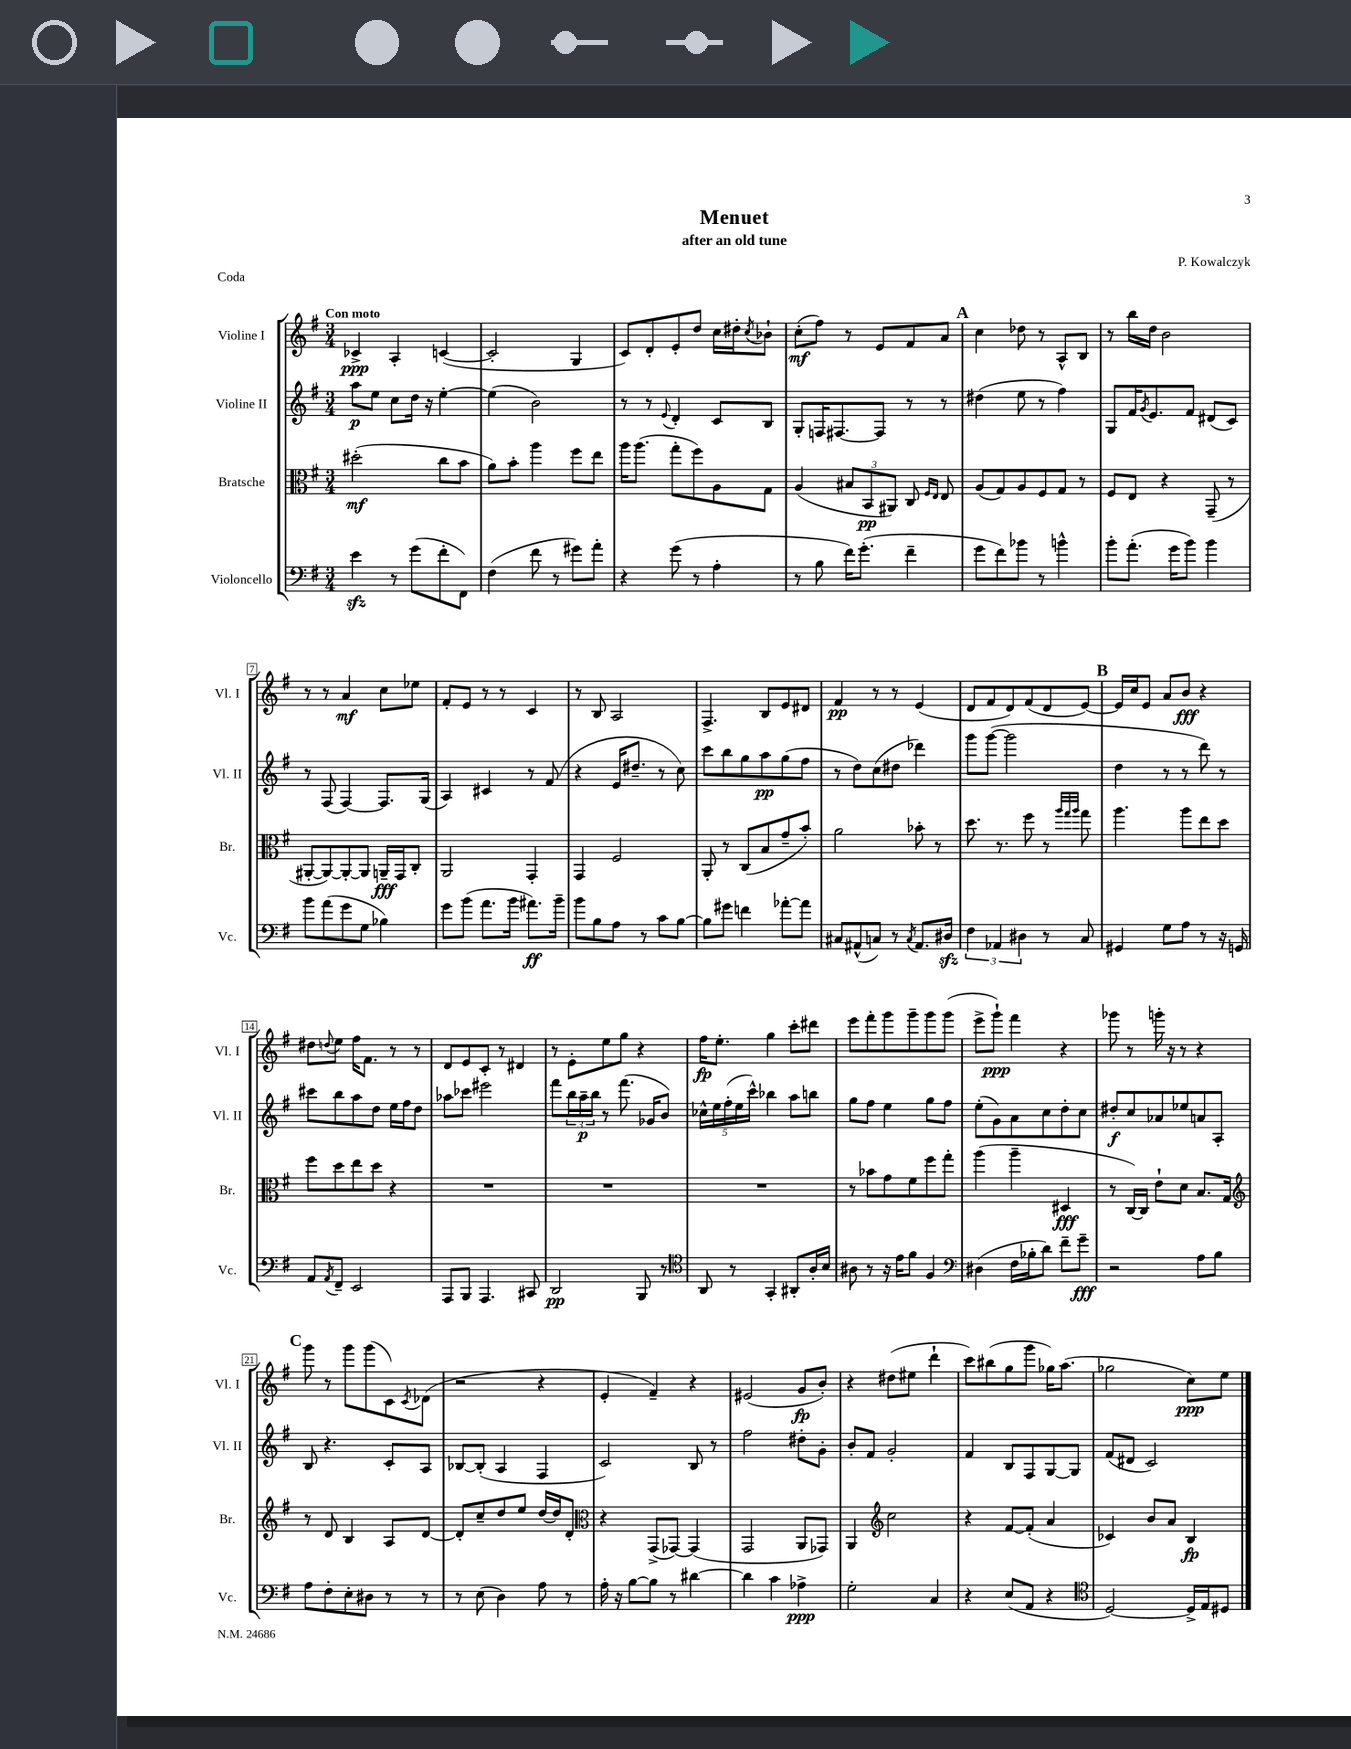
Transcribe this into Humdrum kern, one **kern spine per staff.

**kern	**kern	**kern	**kern
*staff4	*staff3	*staff2	*staff1
*clefF4	*clefC3	*clefG2	*clefG2
*k[f#]	*k[f#]	*k[f#]	*k[f#]
*M3/4	*M3/4	*M3/4	*M3/4
4e\	(2dd#'\	8aa\L	4c-^/
.	.	8ee\J	.
8r	.	8cc\L	4A'/
(8g\L	.	16dd\Jk	.
.	.	16r	.
8f#'\	8cc\L	[4ee'\	([4c/
8FF#\J)	8b\J	.	.
=	=	=	=
(4F#\	8a\L)	(4ee\]	2c'/]
.	8b'\J	.	.
8f#\	4aa\	2b\)	.
8r	.	.	.
8g#\L)	8ff#\L	.	4G/
8a'\J	8ee\J	.	.
=	=	=	=
4r	16aa\LK	8r	8c/L)
.	(8.aa\J	.	.
.	.	8r	8d'/
.	.	8qqe/	.
(8g\	8gg'\L	4d'/	8e'/
8r	8ff#\)	.	8dd/J
4A'\	8A\	8c/L	16cc\LL
.	.	.	16dd#'\J
.	.	.	8qcc/
.	8G\J	8B/J	8b-`\J
=	=	=	=
8r	(4A/	8G'/L	(8cc'\L
8B\	.	16F/K	8ff#\J)
.	.	[8.F#/	.
16f#\LK)	12B#/L	.	8r
(8.g'\J	.	.	.
.	12BB/	.	.
.	.	8F#/]J	8e/L
.	12AA#/J)	.	.
4f#~\	8C/	8r	8f#/
.	16qqF#/LL	.	.
.	16qqE/JJ	.	.
.	8E/	8r	8a/J
=	=	=	=
8g\L	(8A/L	(4dd#\	4cc\
8f#\)	8G/)	.	.
8b-\J	8A/	8ee\	8dd-\
8r	8F#/	8r	8r
4b^^\	8G/J	4ff#\)	8A^^/L
.	8r	.	8B/J
=	=	=	=
8b'\L	8F#/L	8G/L	8r
(8.a'\J	8E/J	16f#/K	16bb\LL
.	.	8qg/	.
.	.	8.e/	16dd\JJ
.	4r	.	2b\
16g\LK	.	.	.
8b\J)	.	8f#/J	.
4b\	(8GG~/	(8d#/L	.
.	8r	8c/J)	.
=	=	=	=
8b\L	[8AA#'/L	8r	8r
(8a\	8AA#/_)	(8F#/	8r
8g\	8AA#'/_	[4F#/)	4a/
8G\J	8AA#/]J	.	.
4B-\)	16AA~/LL	8.F#/]L	8cc\L
.	16GG/J	.	.
.	8C'/J	.	8ee-\J
.	.	(16G/Jk	.
=	=	=	=
8g\L	2AA/	4A/)	8f#'/L
(8b\J	.	.	8e/J
8.a\L	.	4c#/	8r
.	.	.	8r
16b\Jk	.	.	.
8.a#\L)	4GG'/	8r	4c/
.	.	(8f#/	.
16b~\Jk	.	.	.
=	=	=	=
8b\L	4GG/	4r	8r
8B\	.	.	8B/
8A\J	2F#/	16e/LK	2A/
.	.	8.dd#~/J	.
8r	.	.	.
8c\L	.	8r	.
[8B\J	.	8cc\)	.
=	=	=	=
8B\]L	8AA'/	8ccc\L	4.F#^/
8g#\J	8r	8bb\	.
4f\	(8C/L	8gg\	.
.	8B/	8aa\	8B/L
[8a-'\L	8g~/	(8gg\	8e/
8a-\]J	8b'/J)	8ff#\J	8d#/J
=	=	=	=
8C#/L	2a\	8r	4f#/
(8AA#^^/	.	8dd\L)	.
8C/J)	.	(8cc\	8r
8r	.	8dd#\J	8r
8qC/	.	.	.
8.AA#/L	8b-'\	4ddd-\)	(4e/
.	8r	.	.
16D#/Jk	.	.	.
=	=	=	=
6F#\	8.dd\	8ggg\L	8d/L
.	.	([8ggg\J	8f#/
6AA-/	.	.	.
.	8.r	.	.
.	.	2ggg\]	8d/)
6D#\	.	.	.
.	8ff#\	.	(8f#/
8r	8r	.	8d/
.	32qqaa/LLL	.	.
.	32qqgg/	.	.
.	32qqaa/JJJ	.	.
8C/	8gg\	.	[8e/J)
=	=	=	=
4GG#/	4.aa\	4dd\	16e/]LL
.	.	.	16cc/J
.	.	.	8e/J
8G\L	.	8r	8a/L
8A\J	8aa\L	8r	8b/J
8r	8ee\	8ddd\)	4r
16r	8dd\J	8r	.
16GG/	.	.	.
=	=	=	=
8AA/L	8ff#\L	8ccc#\L	8dd#\L
8qAA/	.	.	8qqdd/
8FF#~/J	8dd\	8bb\	8ee\J
2EE/	8ee\	8aa\	16ff#\LK
.	.	.	8.f#\J
.	8dd\J	8dd\J	.
.	4r	16ee\LL	8r
.	.	16ff#\J	.
.	.	8dd\J	8r
=	=	=	=
8AAA/L	2.r	8aa-\L	8d/L
8BBB/J	.	8ccc-\J	8e/
4.AAA/	.	2eee#\	8c'/J
.	.	.	8r
.	.	.	4d#/
8CC#/	.	.	.
=	=	=	=
2DD/	2.r	8fff#\L	8r
.	.	24bb\L	8e'\L
.	.	24aa~\	.
.	.	24bb\JJ	.
.	.	8r	8ee\
.	.	(8.fff#\	8gg\J
8BBB/	.	.	4r
.	.	16g-/LK	.
8r	.	8b/J)	.
=	=	=	=
*clefC4	*	*	*
8AA/	2.r	20cc-^^\LL	16ff#\LK
.	.	20ee\	.
.	.	.	8.ee'\J
.	.	(20ff#'\	.
8r	.	.	.
.	.	20ee\	.
.	.	20ccc^^\JJ)	.
4GG'/	.	4bb-\	4gg\
8AA#'/L	.	8aa\L	8ccc'\L
16A'/L	.	8bb\J	8ddd#\J
16B/JJ	.	.	.
=	=	=	=
8A#\	8r	8gg\L	8eee\L
8r	8b-\L	8ff#\J	8fff#'\
16r	8g\	4ee\	8ggg\
16e\LK	.	.	.
8f#\J	8f#\	.	8ggg~\
4F#/	8ff#\	8gg\L	8ggg\
.	8gg'\J	8ff#\J	(8ggg\J
=	=	=	=
*clefF4	*	*	*
(4D#\	(4aa\	(8ee'\L	8eee^\L
.	.	8g\)	8ggg`\J)
16F#\LL	4aa~\	8a\	4fff#\
16B-'\J	.	.	.
8d\J)	.	8cc\	.
8f#~\L	4D#/	8dd'\	4r
8g~\J	.	8cc\J	.
=	=	=	=
2r	8r	8dd#'/L	8ggg-\
.	[16C/LL)	8cc/	8r
.	16C/]JJ	.	.
.	8e`\L	8a-/	16ggg'\
.	.	.	16r
.	8d\J	8ee-/	8r
8A\L	8.B/L	8a/	4r
8B\J	.	8A'/J	.
.	16G/Jk	.	.
=	=	=	=
*	*clefG2	*	*
8A\L	8r	8B/	8ggg\
8F#'\	8d/	4.r	8r
8E'\	4B/	.	8ggg\L
8D#\J	.	.	(8ggg\
8r	8A/L	8c'/L	8c\)
.	.	.	8qc/
8r	[8d/J	8A/J	(8d-\J
=	=	=	=
8r	8d'/]L	[8B-/L	2r
(8E\	8cc~/	(8B-'/]J	.
4D\)	8dd/	4A/	.
.	8ee/J	.	.
8A\	[16dd/LL	4F#/	4r
.	16dd/]J	.	.
8r	8d'/J	.	.
=	=	=	=
*	*clefC3	*	*
16A'\	4r	2c/)	4e'/
16r	.	.	.
[8B\L	.	.	.
8B\]J	(8GG^/L	.	4f#~/)
8r	[8GG-/J)	.	.
[4d#\	(4GG-/]	8B/	4r
.	.	8r	.
=	=	=	=
4d#\]	2GG/	2ff#\	(2e#/
4c\	.	.	.
4A-^\	8AA/L	8dd#'\L	8g/L
.	8GG-/J)	8g'\J	8b'/J)
=	=	=	=
2G'\	4AA/	8b'/L	4r
.	.	8f#/J	.
*	*clefG2	*	*
.	2cc\	2g'/	(8dd#\L
.	.	.	8ee#\J
4C/	.	.	4ddd`\
=	=	=	=
4r	4r	4f#/	8ccc\L)
.	.	.	(8bb#\
(8E/L	[8f#/L	8B/L	8gg\
8AA/J	(8f#'/]J	8F#/	8ggg\J
4r	4a/	[8G/	16gg-\LK)
.	.	.	(8.aa\J
.	.	8G/]J	.
=	=	=	=
*clefC4	*	*	*
[2D/)	4c-/)	(8f#/L	2gg-\
.	.	8d#/J	.
.	8b/L	2c/)	.
.	8a/J	.	.
16D^/]LL	4B/	.	8cc\L)
16E/J	.	.	.
8D#/J	.	.	8ee\J
==	==	==	==
*-	*-	*-	*-
